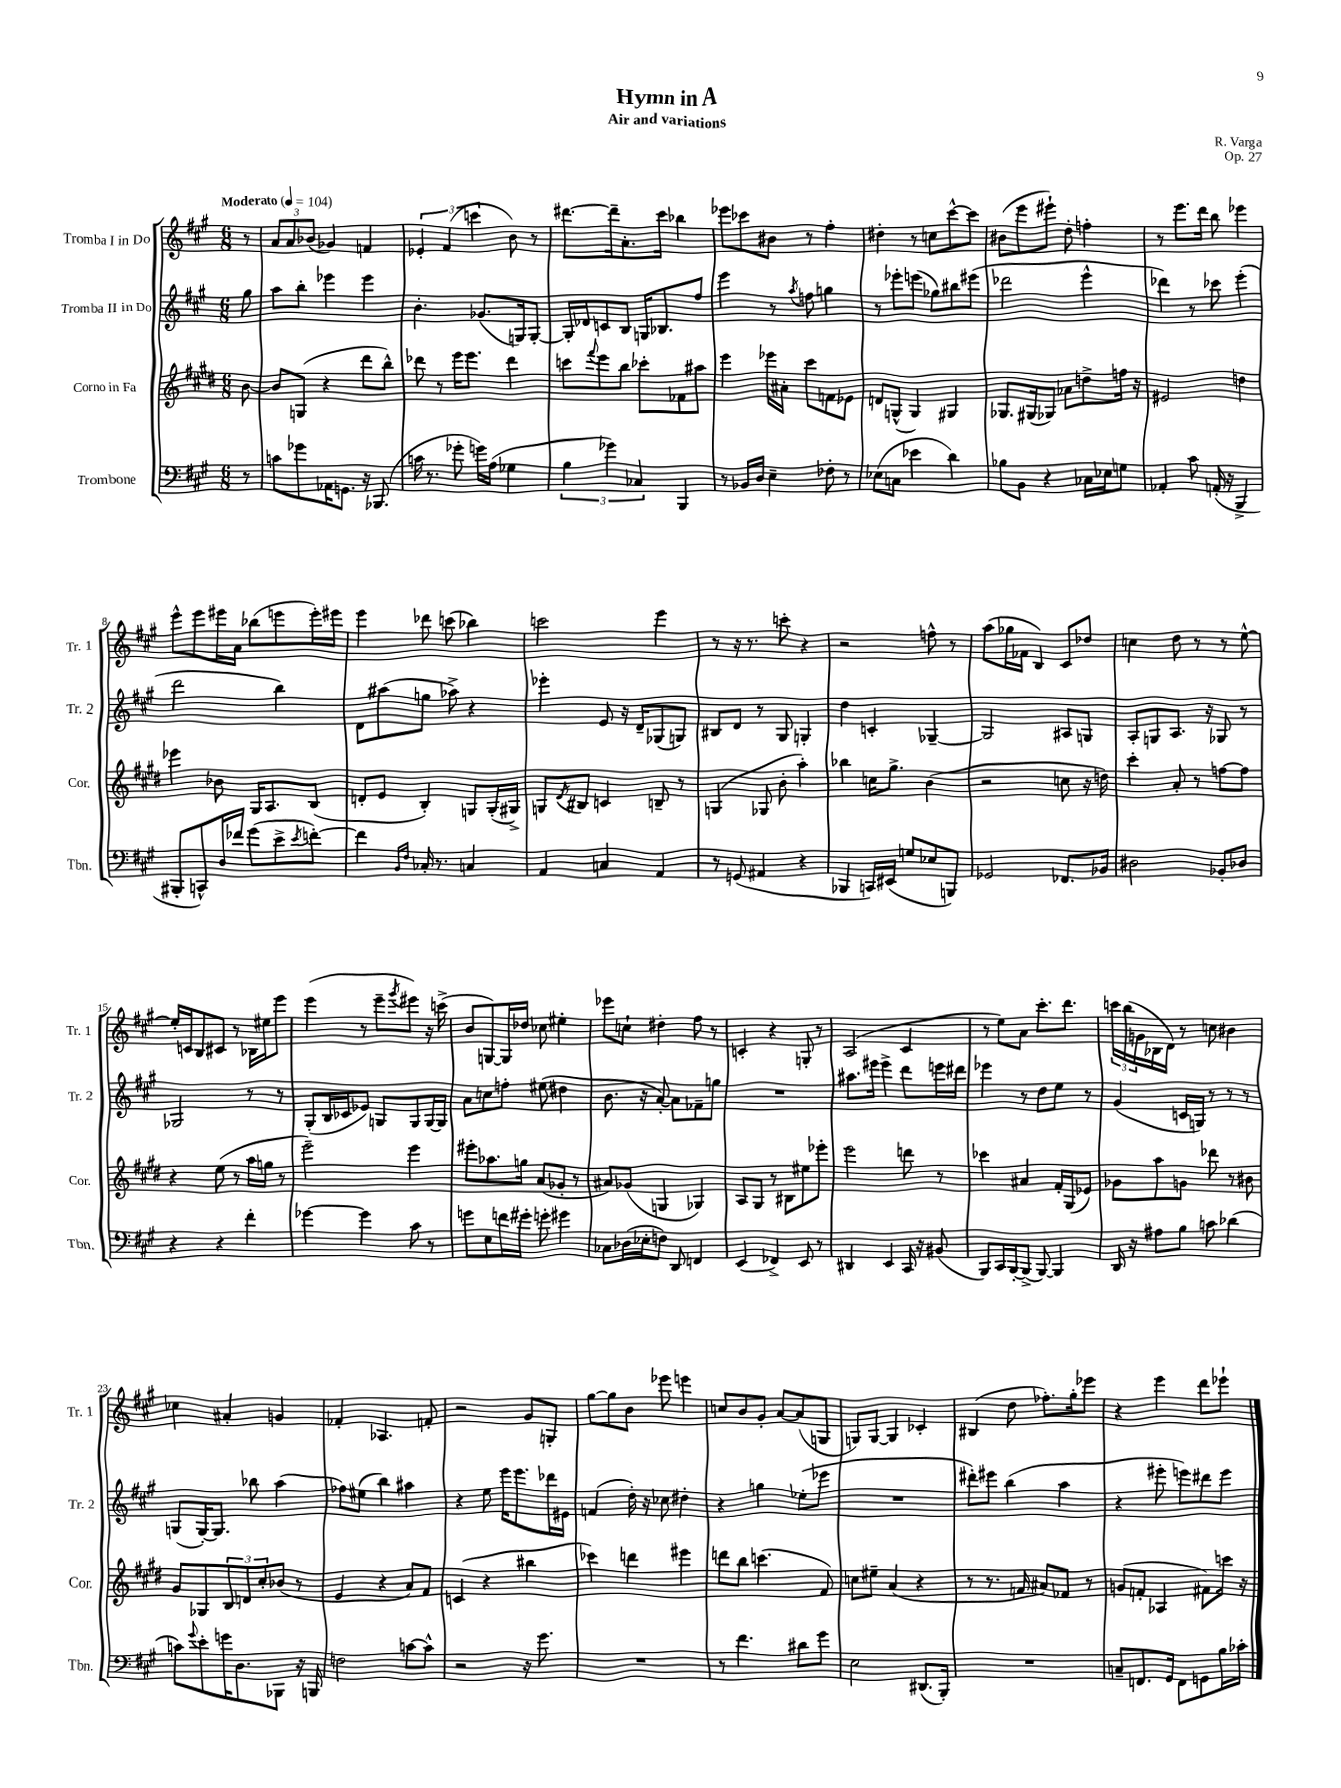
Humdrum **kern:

**kern	**kern	**kern	**kern
*staff4	*staff3	*staff2	*staff1
*clefF4	*clefG2	*clefG2	*clefG2
*k[f#c#g#]	*k[f#c#g#d#]	*k[f#c#g#]	*k[f#c#g#]
*M6/8	*M6/8	*M6/8	*M6/8
*MM104	*MM104	*MM104	*MM104
8r	[8b\	8gg#\	8r
=	=	=	=
8c\L	8b/]L	8aa\L	12a/L
.	.	.	12a/
8g-\	(8G/J	8bb'\J	.
.	.	.	(12b-/J
16AA-\K	4r	4eee-\	4g-/)
8.GG\J	.	.	.
16r	8ddd#\L	4eee-\	4f/
(8.BBB-/	.	.	.
.	8bb^^\J)	.	.
=	=	=	=
16c\	8ddd-\	4.b'\	6e-'/
8.r	.	.	.
.	8r	.	.
.	.	.	(6f#/
8g-'\	16eee\LK	.	.
.	8.eee\J	.	.
.	.	.	6ccc\
16g\LL)	.	(8.g-/L	.
(16A\JJ	.	.	.
4G-\	4ddd-\	.	8b\)
.	.	16G/k)	.
.	.	[8G'/J	8r
=	=	=	=
6B\	8ccc\L	16G'/]LL	[8.ddd#\L
.	.	16d-/J	.
.	8qqfff#/	.	.
.	8eee\	8c/	.
6g-\)	.	.	.
.	.	.	16ddd#~\]k
.	8bb\J	8B/J	8.a'\
6C-/	.	.	.
.	8ccc-'\L	16G/LK	.
.	.	8.B-/	16ccc#\Jk
4BBB/	8f-\	.	4bb-\
.	8aa#\J	8ff#/J	.
=	=	=	=
8r	4eee\	4eee\	8eee-\L
16BB-/LL	.	.	8ccc-\
16D/JJ	.	.	.
4E~\	16eee-\LL	8r	8b#\J
.	16a#'\JJ	.	.
.	.	8qaa/	.
.	8ccc#\L	8ff\	8r
8F-'\	8f\	4gg\	4ff#'\
8r	8e-\J	.	.
=	=	=	=
(8E-\L	8d/L	8r	4dd#'\
8C\J	(8G^^/J	8eee-'\L	.
4e-\	4G/)	(8eee\J	8r
.	.	8gg-\L)	8cc\L
4d\)	4G#/	8bb#\	[8ccc#^^\
.	.	(8eee#\J	8ccc#\]J
=	=	=	=
8B-\L	8.G-/L	2ddd-\	(8b#\L
8BB\J	.	.	8eee\
.	(16G#/k	.	.
4r	8G-/J)	.	8eee#`\J)
.	8a-\L	.	8dd'\
16C-\LL	8dd^\	4eee^^\	4ff'\
16E-\J	.	.	.
8G\J	16ff\Jk	.	.
.	16r	.	.
=	=	=	=
4AA-'/	2e#/	4ddd-\)	8r
.	.	.	8.eee\L
8c#\	.	8r	.
.	.	.	16ddd\Jk
(16AA'/	.	8ccc-\	8bb\
16r	.	.	.
4BBB^/	4dd\	(4eee'\	4eee-\
=	=	=	=
8BBB#'/L	4eee-\	2ddd\	8eee^^\L
8CC^^/)	.	.	8eee\
16D/L	8b-\	.	16eee#\L
16f-/JJ	.	.	16a\JJ
(8g#\L	16G#/LK	.	(8bb-\L
.	8.A/	.	.
8e^\	.	4bb\)	8eee\
8qe/	.	.	.
[8f'\J)	(8B/J	.	16eee'\L)
.	.	.	16eee#\JJ
=	=	=	=
4f\]	8d'/L	8d\L	4eee\
.	8e/J	(8aa#\	.
16qqBB/LL	.	.	.
16qqF#/JJ	.	.	.
16C-'/	4B'/)	8gg\J	8ddd-\
8.r	.	.	.
.	.	8aa-^\)	(8ccc\
4C/	8G/L	4r	4bb-\)
.	(16G'/L	.	.
.	16G#^/JJ)	.	.
=	=	=	=
4AA/	8G/L	4eee-'\	2ccc\
.	8qd#/	.	.
.	8B#/J	.	.
4C/	4c/	8e/	.
.	.	16r	.
.	.	16d~/LK	.
4AA/	8B~/	(8G-/	4eee\
.	8r	8G/J)	.
=	=	=	=
8r	(4G/	8B#/L	8r
(8GG/	.	8d/J	16r
.	.	.	8.r
4AA#/	8G-/	8r	.
.	8b'\	8G#/	8ccc'\
4r	4aa'\)	4G'/	4r
=	=	=	=
4BBB-/	4bb-\	4dd\	2r
16CC/LL)	16cc\LK	4c'/	.
(16EE#/JJ	8.gg#^\J	.	.
8G/L	.	.	.
8E-/	(4b\	[4G-~/	8ff^^\
8BBB/J)	.	.	8r
=	=	=	=
2GG-/	2r	2G-/]	(8aa\L
.	.	.	16gg-\L
.	.	.	16f-\JJ
.	.	.	4B/)
8.FF-/L	8cc\	8A#/L	8c#/L
.	16r	8G/J	8dd-/J
16BB-/Jk	16dd\)	.	.
=	=	=	=
2D#\	4ccc#'\	8A'/L	4cc\
.	.	8G/	.
.	8a'/	8.A/J	8dd\
.	8r	.	8r
.	.	16r	.
8BB-'/L	[8ff\L	8G-/	8r
8D-/J	8ff\]J	8r	[8ee^^\
=	=	=	=
4r	4r	2G-/	16ee'/]LL
.	.	.	16c/J
.	.	.	8B/
4r	(8ee\	.	8c#/J
.	8r	.	8r
4f#'\	16aa\LL	8r	16B-\LL
.	16gg\JJ	.	16ee#\J
.	8r	8r	8eee\J
=	=	=	=
[4g-\	2eee~\)	(8G#'/L	(4eee\
.	.	16B/L	.
.	.	16c-/J	.
4g-\]	.	8e-/J)	8r
.	.	8G/L	8eee~\L
.	.	.	8qggg#/
8c#\	4eee\	8G/	8eee#\J)
8r	.	[16G/L	16r
.	.	16G/]JJ	(16ccc^\
=	=	=	=
8g\L	8eee#'\L	8a\L	8b/L
8E\	8.aa-\	8cc\	[8G/)
16f\L	.	8ff'\J	16G/]L
16g#'\JJ	16gg\Jk	.	16dd-/JJ
8g'\	(8a/L	(8ee#\	8cc-\
4g#\	8g-'/J	4dd#\	4ee#'\
.	8r	.	.
=	=	=	=
8C-\L	8a#/L)	8.b\	8eee-\L
(16D-\L	(8g-/J	.	8cc`\J
16E-'\J	.	16r	.
8F\J)	4G/	[8a'/)	4dd#'\
8DD/	.	8a\]L	.
4FF/	4G-/)	8f-~\	8ff#\
.	.	8gg\J	8r
=	=	=	=
(4EE/	8A/L	2.r	4c'/
.	8G#/J	.	.
4FF-^/)	8r	.	4r
.	8B#\L	.	.
8EE/	8ee#\	.	8G'/
8r	8eee-'\J	.	8r
=	=	=	=
4DD#/	2eee\	8.aa#\L	(2A/
.	.	16eee#\Jk	.
4EE/	.	4eee#^\	.
16CC#/	8ddd\	8ddd\L	4c#/
16r	.	.	.
(8BB#/	8r	16eee\L	.
.	.	16ddd#\JJ	.
=	=	=	=
8BBB/L)	4ccc-\	4eee-\	8r
16CC#/L	.	.	8ee\L)
[16BBB'/J	.	.	.
(8BBB^/]J	4a#/	8r	8a\J
[8BBB/)	.	8dd\L	8.ccc#'\L
4BBB/]	16f#'/LL	8ee\J	.
.	(16G#/J	.	8.ddd\J
.	8e-/J)	8r	.
=	=	=	=
16DD/	8g-\L	(4g#/	24ccc\LL
.	.	.	(24bb\
16r	.	.	.
.	.	.	24g\
8A#\L	8aa\	.	16B-\
.	.	.	16d\JJ)
8B\J	8g\J	16c/LL	8r
.	.	16G/JJ)	.
8c\	8ddd-\	8r	8cc\
(4d-\	8r	8r	4b#\
.	8b#\	8r	.
=	=	=	=
8c\L)	8g#/L	(8G/L	4cc-\
8qqg#/	.	.	.
8e'\	8G-/	[16G'/K)	.
.	.	8.G/]J	.
16g\K	12B/	.	4a#'/
8.D\	.	.	.
.	12d/	.	.
.	.	8bb-\	.
.	12cc#'/	.	.
8BBB-\J	(8b-/J	(4aa\	4g/
16r	8r	.	.
16BBB/	.	.	.
=	=	=	=
2F\	4e/	8ff-\L)	4f-'/
.	.	(8ee#\J	.
.	4r	4bb\)	4.A-/
[8c\L	8a/L)	4aa#\	.
8c^^\]J	8f#/J	.	8f'/
=	=	=	=
2r	(4c/	4r	2r
.	4r	8ee\	.
.	.	16eee\LK	.
.	.	8.eee\	.
16r	4bb#\	.	8g#/L
8.g#\	.	.	.
.	.	16ddd-\L	8G'/J
.	.	16e#\JJ	.
=	=	=	=
2.r	4ccc-\)	(4f/	[8gg#\L
.	.	.	8gg#\]
.	4ddd\	16dd'\)	8b\J
.	.	16r	.
.	.	8cc-\	8eee-\
.	4eee#\	4dd#'\	4eee\
=	=	=	=
8r	8ddd\L	4r	8cc/L
4.f#\	8bb\J	.	8b/
.	(4.ccc\	4gg\	8g#'/J
.	.	.	[8a/L
8d#\L	.	(8ee-'\L	(8a/]
8g#\J	8f#/)	8eee-\J	8G/J
=	=	=	=
2E\	8cc\L	2.r	8G/L)
.	8ee#~\J	.	[8G/J
.	(4a/	.	4G/]
(8.DD#/L	4r	.	4c-'/
16BBB'/Jk)	.	.	.
=	=	=	=
2.r	8r	8ddd#'\L)	(4B#/
.	8.r	8eee#\J	.
.	.	(4bb\	8dd\
.	16f/	.	.
.	8a#/L)	.	8.ff-'\L)
.	8f-/J	4aa\	.
.	.	.	16gg#'\k
.	8r	.	8eee-\J
=	=	=	=
8C~/L	(8g/L	4r	4r
8.FF/	8f'/J	.	.
.	4A-/	8eee#'\	4eee\
16GG#/Jk	.	.	.
8FF\L	.	8eee\L)	.
8GG\	8f#\L)	8ddd#\	8ddd\L
16B\L	16ccc\Jk	8eee\J	8eee-`\J
16c-'\JJ	16r	.	.
==	==	==	==
*-	*-	*-	*-
